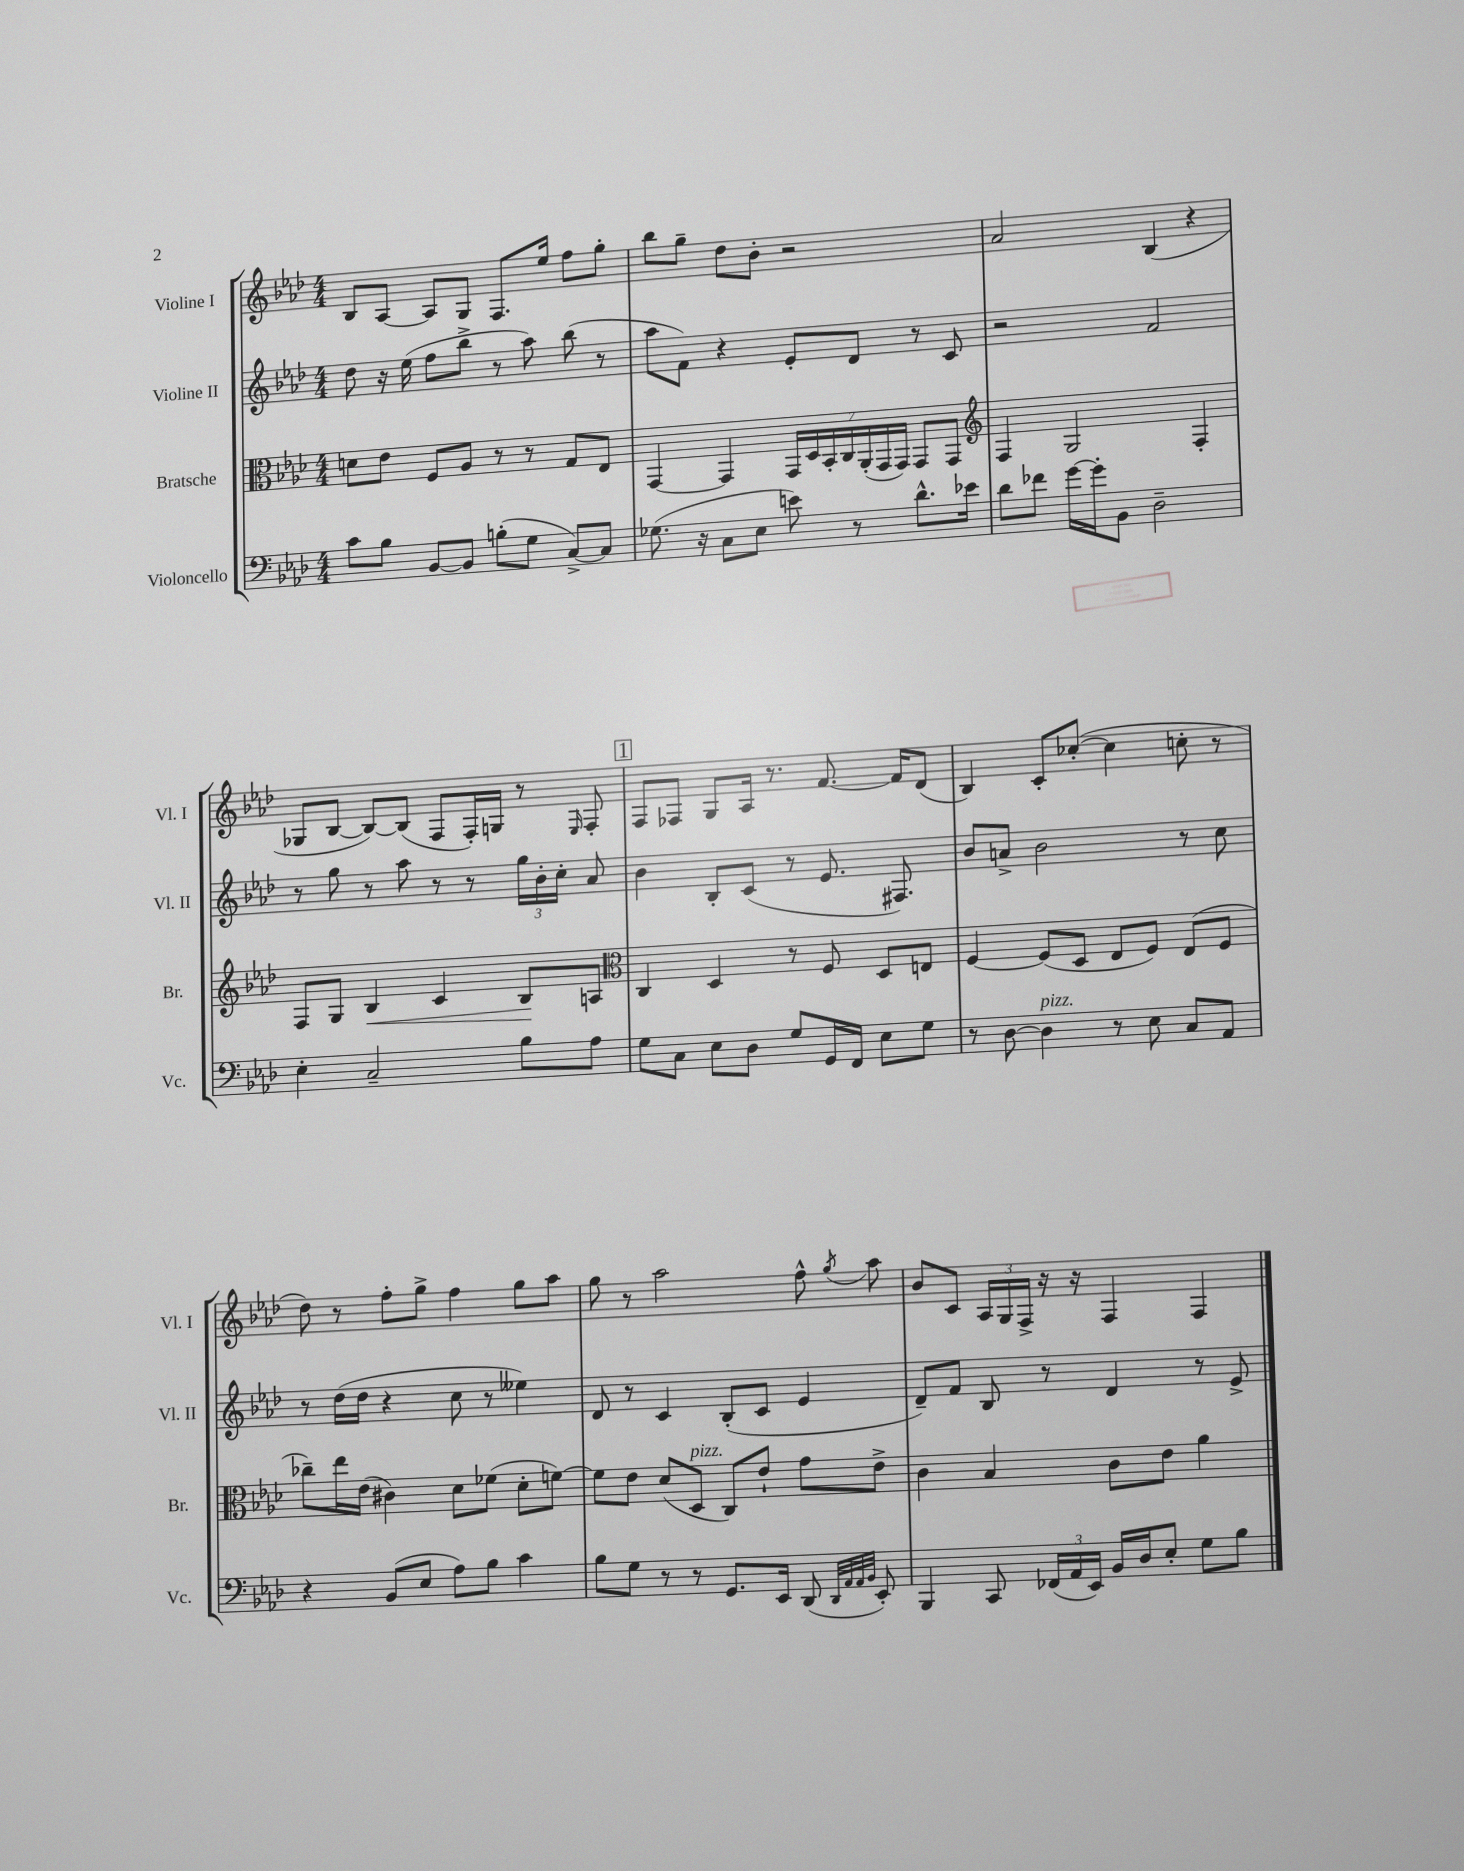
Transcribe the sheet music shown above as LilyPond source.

<<
\new StaffGroup <<
\new Staff = "s0" \with { instrumentName = "Violine I" shortInstrumentName = "Vl. I" } {
    \clef treble \key aes \major \numericTimeSignature \time 4/4
    \autoBeamOff bes8[ aes8]~ aes8[ g8] f8.[ ees''16] f''8[ g''8]-. |
    bes''8[ g''8]-- des''8[ bes'8]-. r2 |
    aes'2 bes4( r4 |
    ges8[ bes8]~ bes8[~) bes8]( f8[ f16-.) g16] r8 \grace { ees16 } f8-. |
    \mark \markup { \box "1" } f8[ fes8] g8[ aes16] r8. f'8.~ f'16[ des'8]( |
    bes4) c'8[-. ces''8]~-.( ces''4 c''8-. r8 |
    des''8) r8 f''8[-. g''8]-> f''4 g''8[ aes''8] |
    g''8 r8 aes''2 f''8-^ \acciaccatura { g''8 } aes''8 |
    bes'8[ c'8] \tuplet 3/2 { aes16[ g16 f16]-> } r16 r16 f4 f4 \bar "|." |
}
\new Staff = "s1" \with { instrumentName = "Violine II" shortInstrumentName = "Vl. II" } {
    \clef treble \key aes \major \numericTimeSignature \time 4/4
    \autoBeamOff des''8 r16 ees''16( f''8[ bes''8]-> r8 aes''8) bes''8( r8 |
    aes''8[ f'8]) r4 ees'8[-. des'8] r8 c'8 |
    r2 f'2 |
    r8 g''8 r8 aes''8 r8 r8 \tuplet 3/2 { g''16[ bes'16-. c''16]-. } aes'8 |
    \mark \markup { \box "1" } bes'4 bes8[-. c'8]( r8 ees'8. fis8.) |
    bes'8[ a'8]-> bes'2 r8 c''8 |
    r8 des''16[( des''16] r4 c''8 r8 eeses''4) |
    des'8 r8 c'4 bes8[-.( c'8] ees'4 |
    des'8[--) f'8] bes8 r8 des'4 r8 ees'8-> \bar "|." |
}
\new Staff = "s2" \with { instrumentName = "Bratsche" shortInstrumentName = "Br." } {
    \clef alto \key aes \major \numericTimeSignature \time 4/4
    \autoBeamOff d'8[ ees'8] f8[ aes8] r8 r8 g8[ ees8] |
    g,4~ g,4 \tuplet 7/4 { g,16[ des16 bes,16-. c16 aes,16-.( g,16 g,16]) } g,8[ g,8] |
    \clef treble f4 g2 f4-. |
    f8[ g8] bes4\< c'4 bes8[\! a8] |
    \mark \markup { \box "1" } \clef alto c4 des4 r8 f8 des8[ e8] |
    f4~ f8[( des8] ees8[ f8]) ees8[( f8] |
    ces''8[--) ees''16 ees'16]( cis'4) des'8[ fes'8]( des'8[-. f'8]~) |
    f'8[ ees'8] des'8[( des8]^\markup { \italic "pizz." } c8[) ees'8]-! g'8[ ees'8]-> |
    c'4 bes4 c'8[ ees'8] aes'4 \bar "|." |
}
\new Staff = "s3" \with { instrumentName = "Violoncello" shortInstrumentName = "Vc." } {
    \clef bass \key aes \major \numericTimeSignature \time 4/4
    \autoBeamOff c'8[ bes8] bes,8[~ bes,8] b8[-.( g8] c8[~->) c8] |
    ges8.( r16 c8[ ees8] e'8) r8 des'8.[-^ ees'16] |
    des'8[ fes'8] g'16[~ g'16-. bes,8] des2-- |
    ees4-. c2-- bes8[ aes8] |
    \mark \markup { \box "1" } g8[ c8] ees8[ des8] g8[ g,16 f,16] ees8[ g8] |
    r8 des8~ des4^\markup { \italic "pizz." } r8 ees8 c8[ aes,8] |
    r4 bes,8[( ees8] aes8[) bes8] c'4 |
    bes8[ g8] r8 r8 g,8.[ ees,16] des,8( \grace { des,32[ aes,32 aes,32 bes,32] } ees,8-.) |
    bes,,4 c,8 \tuplet 3/2 { fes,16[( aes,16 ees,16]) } bes,16[ des16 ees8]-. g8[ bes8] \bar "|." |
}
>>
>>
\layout { \context { \Score \remove "Bar_number_engraver" } }
